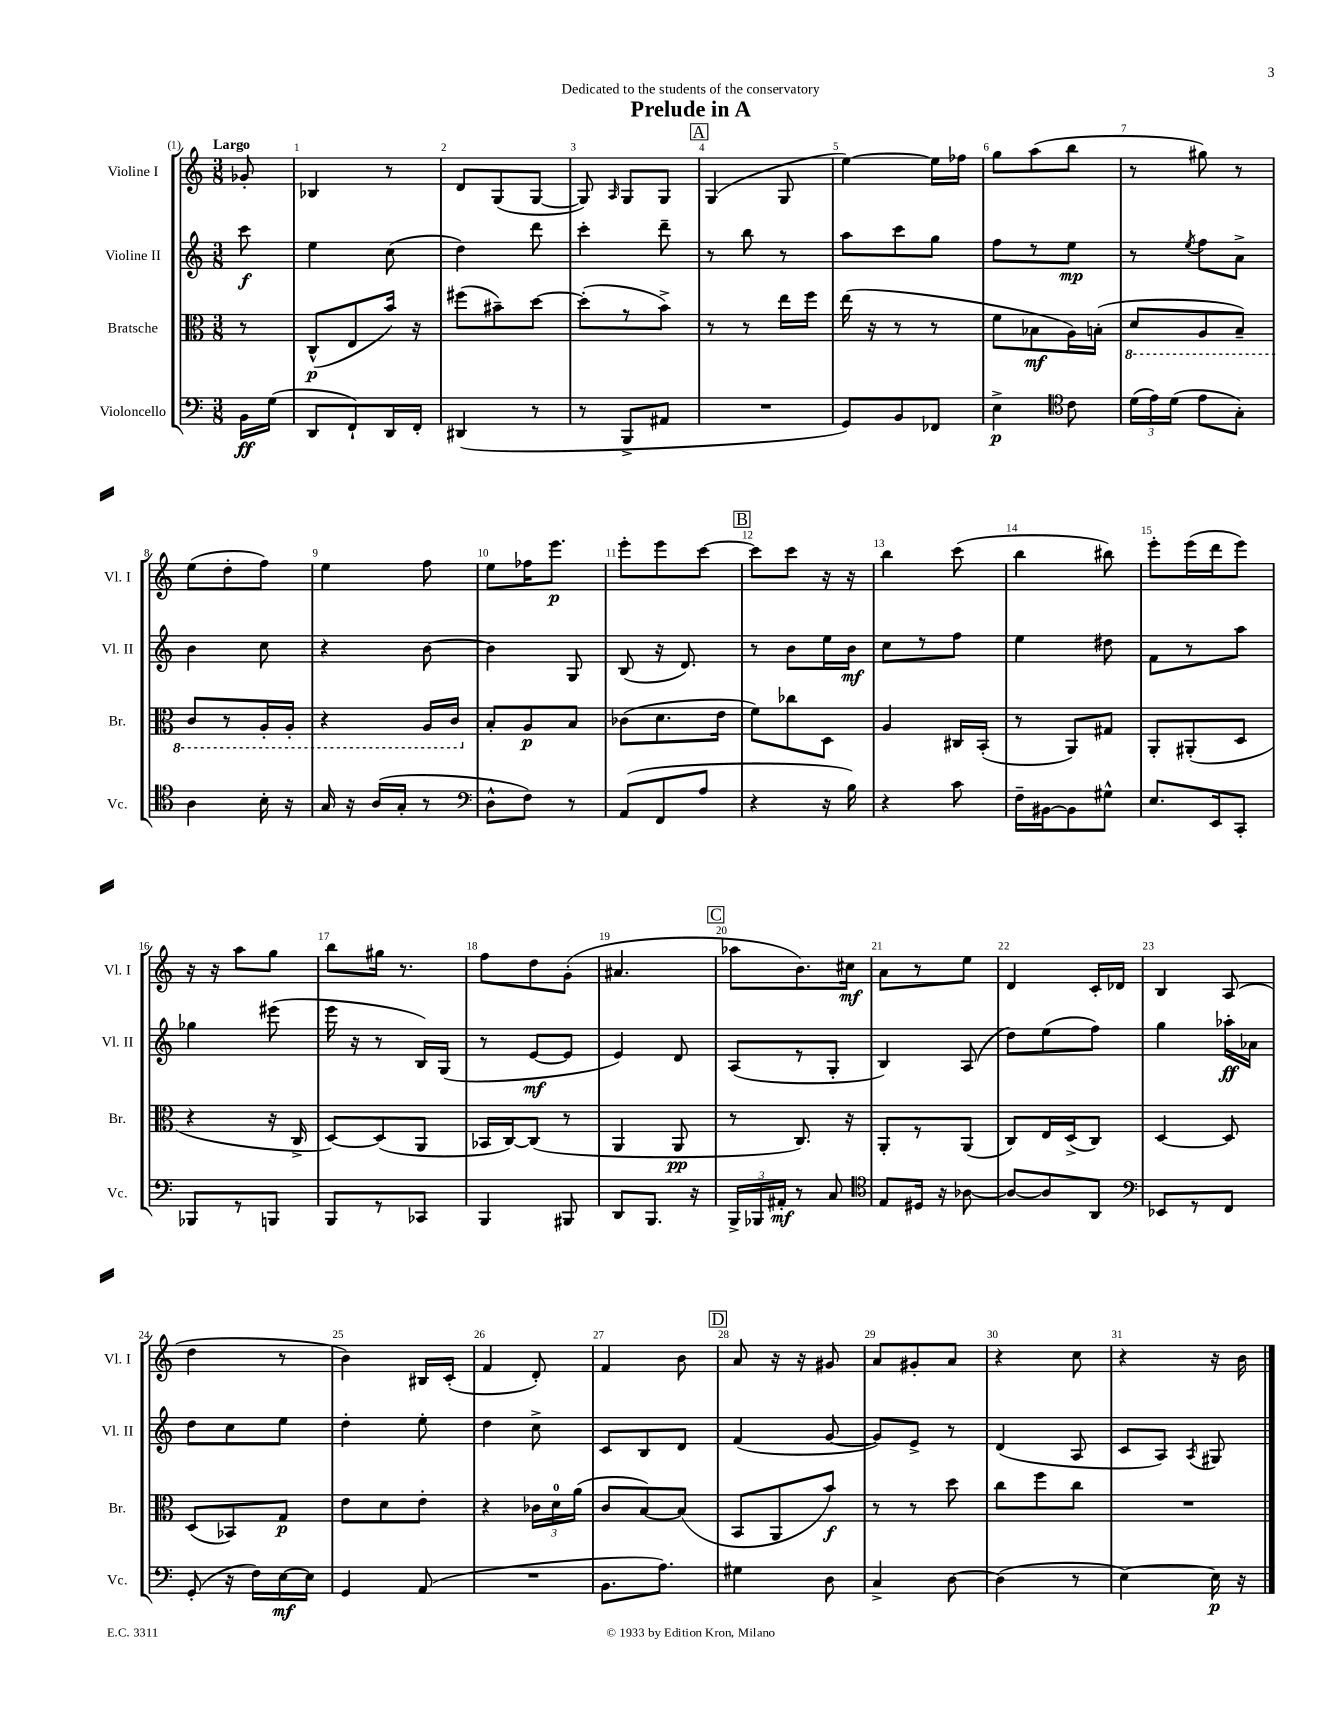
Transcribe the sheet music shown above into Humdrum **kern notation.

**kern	**kern	**kern	**kern
*staff4	*staff3	*staff2	*staff1
*clefF4	*clefC3	*clefG2	*clefG2
*k[]	*k[]	*k[]	*k[]
*M3/8	*M3/8	*M3/8	*M3/8
16BB	8r	8ccc	8g-'
(16G	.	.	.
=	=	=	=
8DD	(8C^^	4ee	4B-
8FF`)	8E	.	.
16DD	16b)	(8cc	8r
16FF'	16r	.	.
=	=	=	=
(4DD#	(8ff#	4dd)	8d
.	8b#~)	.	(8G
8r	[8dd	8ddd	[8G
=	=	=	=
8r	(8dd']	4ccc'	8G])
.	.	.	16qqA
8BBB^	8r	.	8G
8AA#	8b^)	8ddd~	8G
=	=	=	=
4.r	8r	8r	(4G
.	8r	8bb	.
.	16ee	8r	8G
.	16ff	.	.
=	=	=	=
8GG)	(16ee	8aa	[4ee)
.	16r	.	.
8BB	8r	8ccc	.
8FF-	8r	8gg	16ee]
.	.	.	16ff-
=	=	=	=
4E^	8f	8ff	8gg
.	8B-	8r	(8aa
*clefC4	*	*	*
8c	16A)	8ee	8bb
.	(16B'	.	.
=	=	=	=
(24d	8D	8r	8r
24e)	.	.	.
(24d	.	.	.
.	.	8qee	.
8e	8AA	8ff	8gg#)
8G')	8BB~)	8a^	8r
=	=	=	=
4A	8C	4b	(8ee
.	8r	.	8dd'
16B'	16AA'	8cc	8ff)
16r	16AA'	.	.
=	=	=	=
16G	4r	4r	4ee
16r	.	.	.
(16A	.	.	.
16G'	.	.	.
8r	16AA	[8b	8ff
.	16C	.	.
=	=	=	=
*clefF4	*	*	*
8D^^	8B'	4b]	8ee
8F)	8A	.	16ff-
.	.	.	8.eee
8r	8B	8G	.
=	=	=	=
(8AA	(8c-	(8B	8eee'
8FF	8.d	16r	8eee
.	.	8.d)	.
8A	.	.	[8ccc
.	16e	.	.
=	=	=	=
4r	8f)	8r	8ccc]
.	8cc-	8b	8ccc
16r	8D	16ee	16r
16B)	.	16b	16r
=	=	=	=
4r	4A	8cc	4bb
.	.	8r	.
8c	16C#	8ff	(8ccc
.	(16BB'	.	.
=	=	=	=
16F~	8r	4ee	4bb
[16BB#	.	.	.
8BB#]	8AA)	.	.
8G#^^	8G#	8dd#	8bb#)
=	=	=	=
8.E	8AA'	8f	8eee'
.	(8AA#'	8r	(16eee
16EE	.	.	16ddd
8CC'	8D	8aa	8eee)
=	=	=	=
8BBB-	4r	4gg-	16r
.	.	.	16r
8r	.	.	8aa
8BBB	16r	(8eee#	8gg
.	16C^	.	.
=	=	=	=
8BBB	[8D)	16eee	8bb
.	.	16r	.
8r	(8D]	8r	16gg#
.	.	.	8.r
8CC-	8AA	16B)	.
.	.	(16G	.
=	=	=	=
4BBB	16BB-	8r	8ff
.	[16C)	.	.
.	(8C]	[8e	8dd
8BBB#	8r	8e]	(8g'
=	=	=	=
8DD	4AA	4e)	4.a#
8.BBB	.	.	.
.	8AA	8d	.
16r	.	.	.
=	=	=	=
24BBB^	8r	(8A	8aa-
24BBB-	.	.	.
24AA#'	.	.	.
8r	8.C)	8r	8.b)
8C	.	8G'	.
.	16r	.	16cc#
=	=	=	=
*clefC4	*	*	*
8E	8AA'	4B)	8a
16D#	8r	.	8r
16r	.	.	.
[8A-	(8AA	(8A	8ee
=	=	=	=
8A-_	8C)	8dd)	4d
8A-]	16E	(8ee	.
.	(16D^	.	.
8AA	8C)	8ff)	16c'
.	.	.	16d-
=	=	=	=
*clefF4	*	*	*
8EE-	[4D	4gg	4B
8r	.	.	.
8FF	8D]	16aa-'	(8A
.	.	16a-	.
=	=	=	=
(8GG'	(8D	8dd	4dd
16r	8BB-)	8cc	.
16F)	.	.	.
[16E	8G	8ee	8r
16E]	.	.	.
=	=	=	=
4GG	8e	4dd'	4b)
.	8d	.	.
(8AA	8e'	8ee'	16B#
.	.	.	(16c'
=	=	=	=
4.r	4r	4dd	4f
.	24c-	8cc^	8d')
.	24d	.	.
.	(24a	.	.
=	=	=	=
8.BB	8c	8c	4f
.	[8B)	8B	.
8.A)	.	.	.
.	(8B]	8d	8b
=	=	=	=
4G#	8BB	(4f	8a
.	8AA	.	16r
.	.	.	16r
8D	8b)	[8g	8g#
=	=	=	=
4C^	8r	8g])	8a
.	8r	8e^	8g#'
[8D	8dd	8r	8a
=	=	=	=
(4D]	8cc	(4d	4r
.	8ff	.	.
8r	8cc	8A	8cc
=	=	=	=
[4E)	4.r	8c	4r
.	.	8A)	.
.	.	8qA	.
16E]	.	8G#	16r
16r	.	.	16b
==	==	==	==
*-	*-	*-	*-
